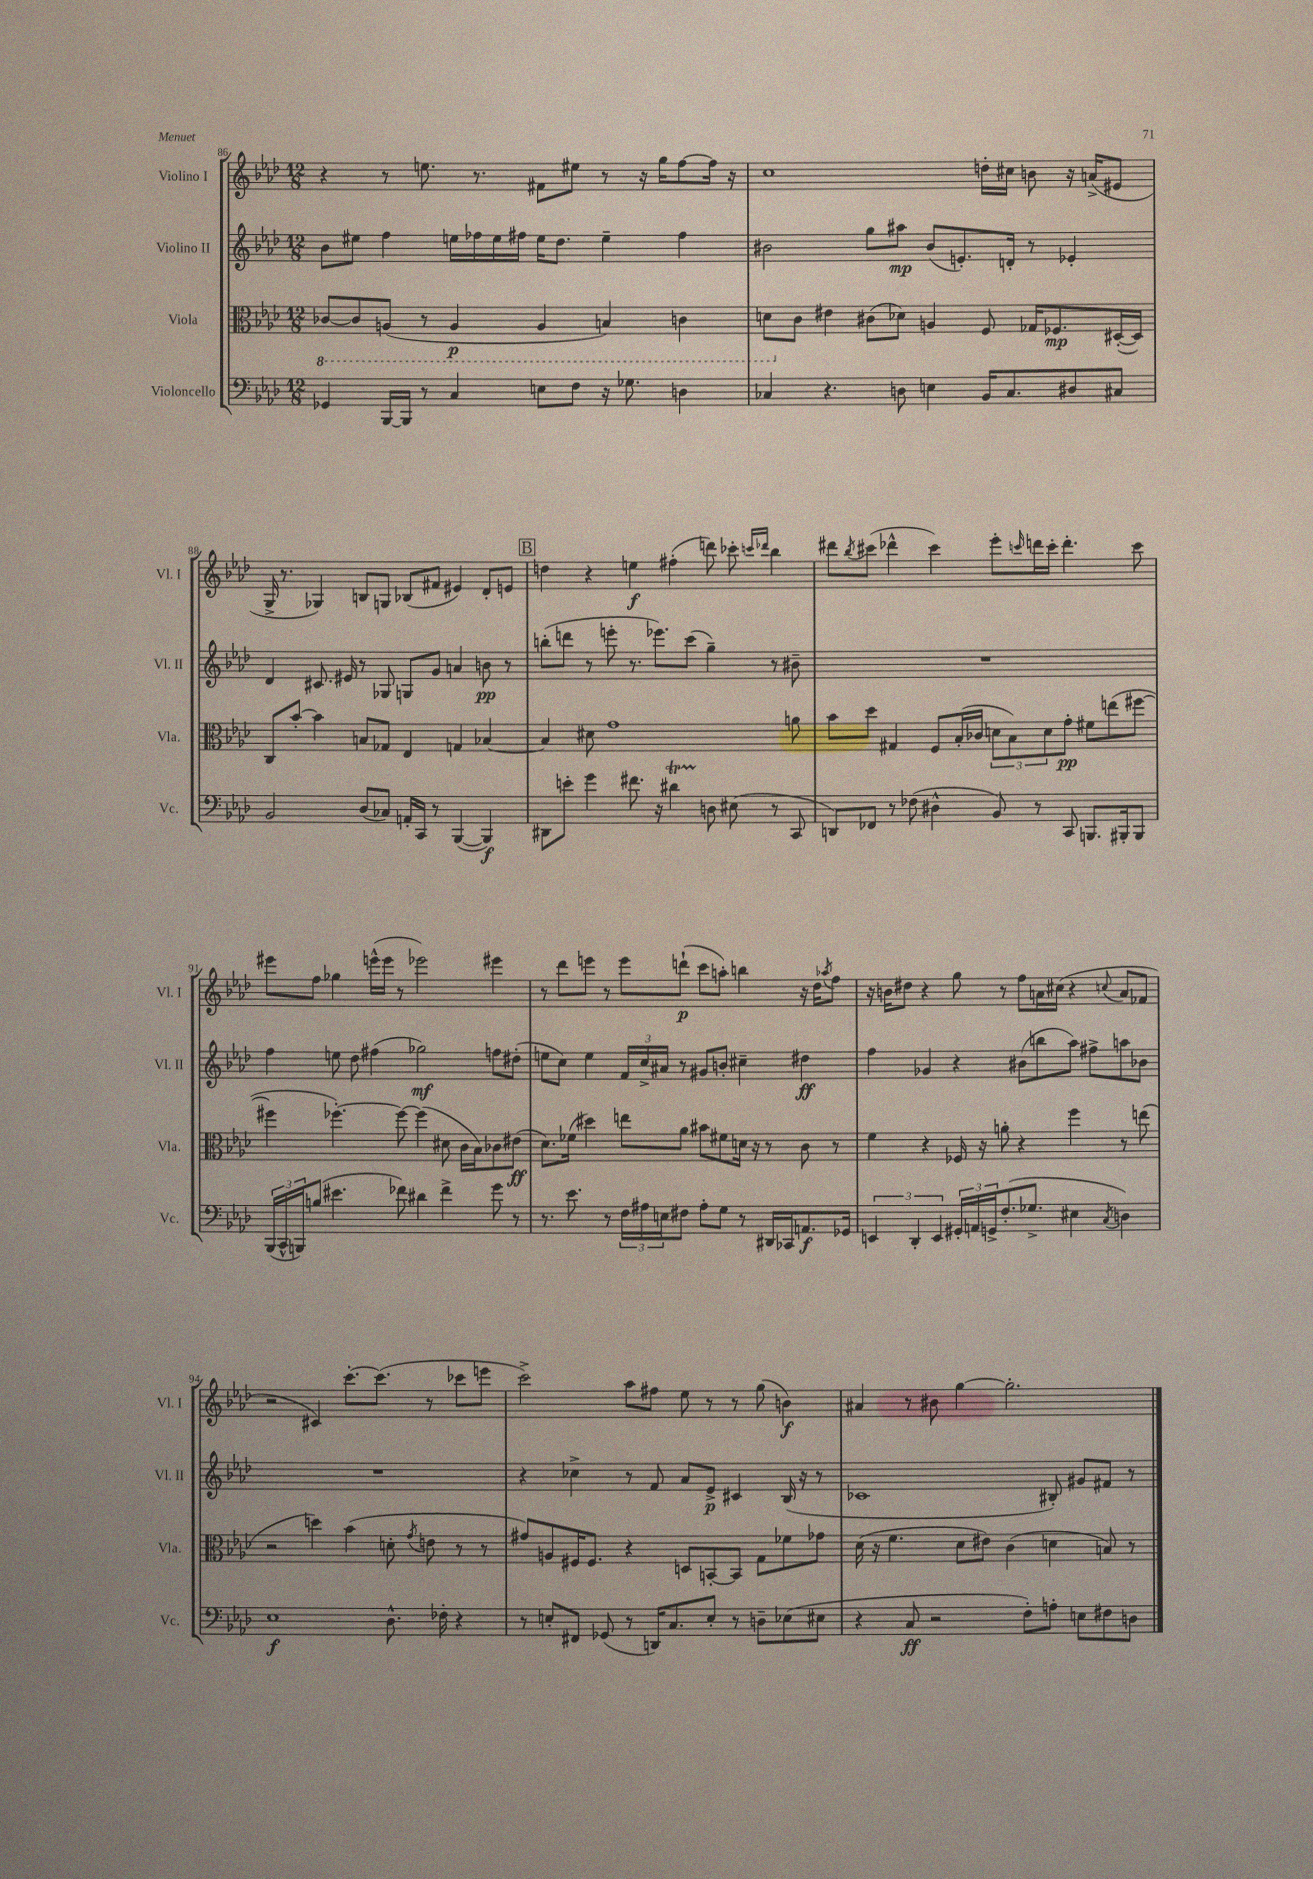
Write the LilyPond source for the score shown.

<<
\new StaffGroup <<
\new Staff = "s0" \with { instrumentName = "Violino I" shortInstrumentName = "Vl. I" } {
    \clef treble \key aes \major \numericTimeSignature \time 12/8
    r4 r8 e''8. r8. fis'8 eis''8 r8 r16 g''16 f''8~ f''16 r16 |
    c''1 d''16-. cis''16 b'8 r16 a'16->( eis'8 |
    g16-> r8. ges4) b8 g8 bes8( fis'8 eis'4) des'8-. e'8 |
    \mark \markup { \box "B" } d''4 r4 e''4\f fis''4-.( d'''8) ces'''8-. \grace { c'''16 des'''16 } bes''4 |
    dis'''8 \acciaccatura { bes''8 } cis'''8( des'''4-^ cis'''4) ees'''8-. \grace { c'''16 } d'''16 c'''16-. d'''4.-. c'''8 |
    eis'''8 f''8 ges''4 e'''16-^( e'''16 r8 ees'''2) eis'''4 |
    r8 des'''8 e'''8 r8 e'''8 d'''8-!\p( c'''8 a''8-.) b''4 r16 des''16 \acciaccatura { aes''8 } f''8 |
    r16 b'16 dis''8 r4 g''8 r8 f''8 a'16 cis''16( r4 \appoggiatura { c''8 } a'8 fes'8 |
    r2 cis'4) c'''8.~-. c'''8.( r8 ces'''8 e'''8 |
    c'''2->) aes''8 fis''8 ees''8 r8 r8 g''8( b'4\f) |
    ais'4 r8 bis'8 g''4~ g''2.-. \bar "|." |
}
\new Staff = "s1" \with { instrumentName = "Violino II" shortInstrumentName = "Vl. II" } {
    \clef treble \key aes \major \numericTimeSignature \time 12/8
    bes'8 eis''8 f''4 e''16 fes''16 e''16 fis''16 e''16 des''8. e''4-- fis''4 |
    bis'2 g''8 ais''8\mp bis'8( e'8.-.) d'16-. r8 ees'4-. |
    des'4 cis'8. eis'16 r8 ges8 g8 g'8 a'4 b'8\pp r8 |
    \mark \markup { \box "B" } b''8-.( d'''8 r8 e'''8-. r8. ees'''8.) c'''8( g''4--) r8 bis'8-- |
    R1. |
    f''4 e''8 des''8 fis''4( ges''2\mf) f''8 dis''8-.( |
    e''8 c''8) e''4 \tuplet 3/2 { f'16 c''16-> ais'16 } r8 gis'8 b'8-. cis''4-- dis''4\ff |
    f''4 ges'4 r4 bis'8( b''8 aes''8) fis''8-> a''8 bes'8 |
    R1. |
    r4 ces''4-> r8 f'8 aes'8 ees'8->\p cis'4 bes16( r16 r8 |
    ces'1 bis8-.) gis'8 fis'8 r8 \bar "|." |
}
\new Staff = "s2" \with { instrumentName = "Viola" shortInstrumentName = "Vla." } {
    \clef alto \key aes \major \numericTimeSignature \time 12/8
    \ottava #-1 ces8~ ces8 a,8( r8 a,4\p a,4 b,4) c4 |
    d8 \ottava #0 c'8 eis'4 cis'8( des'!8) a4 f8 ges16 fes8.\mp dis16~-.( dis16) |
    c8 bes'8~-. bes'4 b8 ges8 ees4 g4 bes4~ |
    \mark \markup { \box "B" } bes4 dis'8 g'1 a'8 |
    bes'8 des''8 gis4 f8 bes16-.( ces'16 \tuplet 3/2 { d'8 bes8) d'8 } g'8-.\pp fis'8 e''8( fis''8~ |
    fis''4 fes''4.~-.) fes''8~ fes''4( dis'8 c'16 bes16) ces'8 eis'8\ff( |
    des'8.) fes'16( dis''4) e''8 aes'8 bis'8 fis'8 d'16 r16 r8 c'8 r8 |
    f'4 r4 fes16 r16 a'8-. r4 f''4 r8 e''8( |
    r2 d''4) bes'4( d'8-. \acciaccatura { g'8 } e'8 r8 r8 |
    gis'8) a8 fis16 fis8. r4 d8 b,8~-. b,8 g8 fes'8 ges'8 |
    des'16( r16 f'4. des'8 eis'8) c'4( d'4 b8) r8 \bar "|." |
}
\new Staff = "s3" \with { instrumentName = "Violoncello" shortInstrumentName = "Vc." } {
    \clef bass \key aes \major \numericTimeSignature \time 12/8
    ges,4 bes,,16~ bes,,16 r8 c4 e8 f8 r16 ges8. d4 |
    ces4 r4. d8 e4 bes,16 ces8. dis8 cis8 |
    bes,2 des8( ces8) a,16-. c,16 r8 bes,,4~( bes,,4\f) |
    \mark \markup { \box "B" } dis,8 e'8-. g'4 fis'8. r16 dis'4\startTrillSpan d8\stopTrillSpan eis8( r8 c,8 |
    d,8) fes,8 r8 fes8( dis4-^ bes,8) r8 c,8 b,,8. bis,,16-. bis,,8 |
    \tuplet 3/2 { bes,,16( c,16-^ b,,16) } b8( eis'4. fes'8) dis'4 fes'4-> g'8 r8 |
    r8. ees'8. r8 \tuplet 3/2 { f16 ais16 e16 } fis8 ais8-. g8 r8 dis,16 ces,16 a,8.\f ges,16 |
    \tuplet 3/2 { e,4 des,4-. e,4 } \tuplet 3/2 { gis,16-. a,16 g,16-> } f8.-.( ges8.-> eis4 \acciaccatura { c8 } d4) |
    ees1\f des8.-^ fes16-. r4 |
    r8 e8-. fis,8 ges,8( r8 d,16) c8. e8-. r8 d8-- ees8( eis8 |
    r4 c8\ff r2 f8-.) a8-. e8 fis8 d8 \bar "|." |
}
>>
>>
\layout { \context { \Score currentBarNumber = #86 } }
